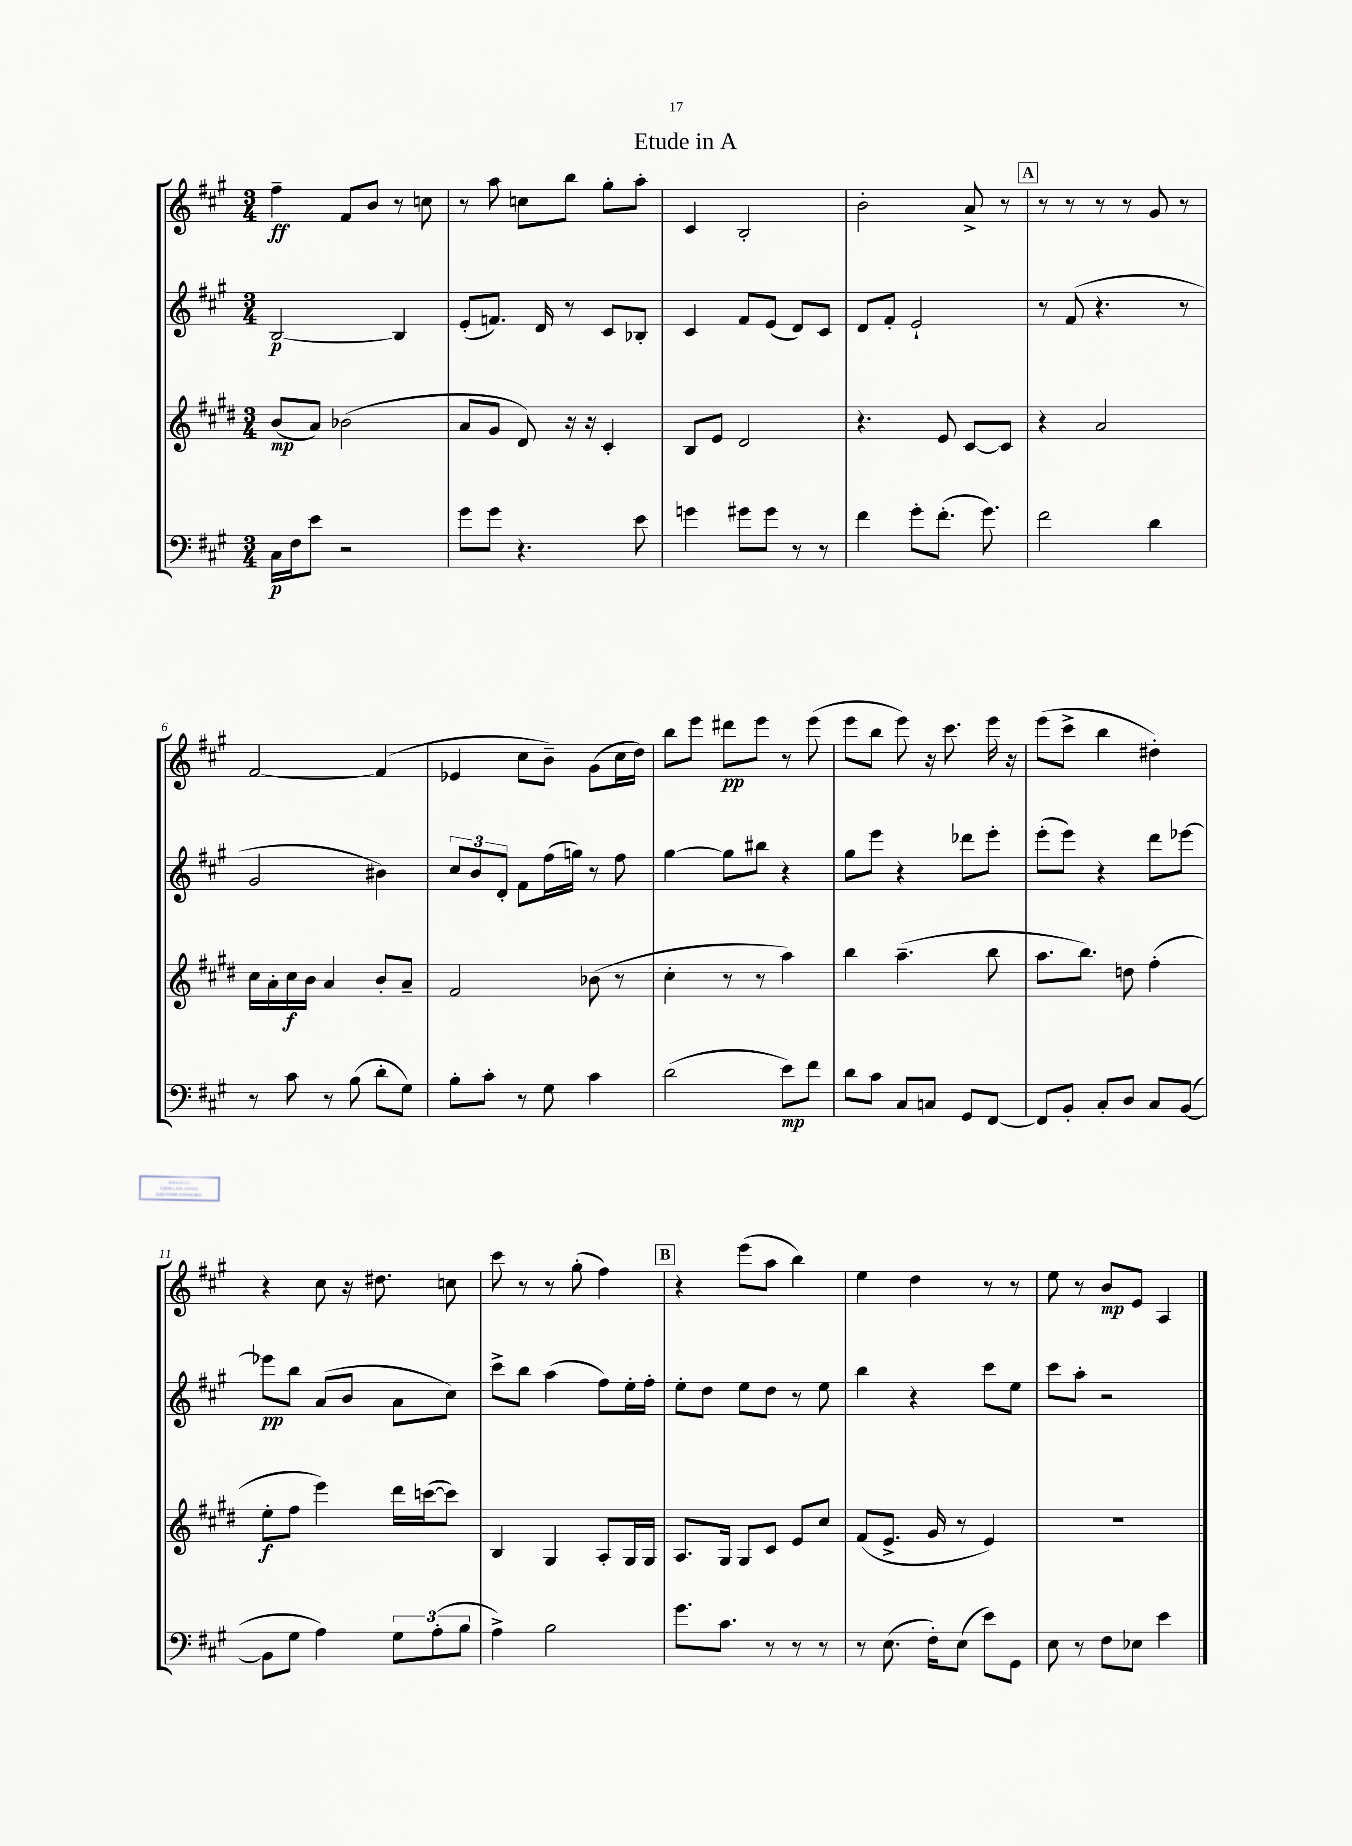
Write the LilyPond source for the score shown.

\header { title = "Etude in A" }
<<
\new StaffGroup <<
\new Staff = "s0" {
    \clef treble \key a \major \numericTimeSignature \time 3/4
    \autoBeamOff fis''4--\ff fis'8[ b'8] r8 c''8 |
    r8 a''8 c''8[ b''8] gis''8[-. a''8]-. |
    cis'4 b2-. |
    b'2-. a'8-> r8 |
    \mark \markup { \box "A" } r8 r8 r8 r8 gis'8 r8 |
    fis'2~ fis'4( |
    ees'4 cis''8[ b'8]--) gis'8[( cis''16 d''16]) |
    b''8[ e'''8] dis'''8[\pp e'''8] r8 e'''8( |
    e'''8[ b''8] e'''8) r16 cis'''8. e'''16 r16 |
    e'''8[( cis'''8]-> b''4 dis''4-.) |
    r4 cis''8 r16 dis''8. c''8 |
    cis'''8 r8 r8 gis''8-.( fis''4) |
    \mark \markup { \box "B" } r4 e'''8[( a''8] b''4) |
    e''4 d''4 r8 r8 |
    e''8 r8 b'8[\mp e'8] a4 \bar "|." |
}
\new Staff = "s1" {
    \clef treble \key a \major \numericTimeSignature \time 3/4
    \autoBeamOff b2~\p b4 |
    e'8[-.( f'8.]) d'16 r8 cis'8[ bes8]-. |
    cis'4 fis'8[ e'8]( d'8[) cis'8] |
    d'8[ fis'8]-. e'2-! |
    \mark \markup { \box "A" } r8 fis'8( r4. r8 |
    gis'2 bis'4) |
    \tuplet 3/2 { cis''8[ b'8 d'8]-. } fis'8[ fis''16( g''16]) r8 fis''8 |
    gis''4~ gis''8[ bis''8] r4 |
    gis''8[ e'''8] r4 des'''8[ e'''8]-. |
    e'''8[-.( e'''8]) r4 d'''8[ ees'''8]~ |
    ees'''8[\pp b''8] a'8[( b'8] a'8[ cis''8]) |
    cis'''8[-> b''8] a''4( fis''8[) e''16-. fis''16]-. |
    \mark \markup { \box "B" } e''8[-. d''8] e''8[ d''8] r8 e''8 |
    b''4 r4 cis'''8[ e''8] |
    cis'''8[ a''8]-. r2 \bar "|." |
}
\new Staff = "s2" {
    \clef treble \key e \major \numericTimeSignature \time 3/4
    \autoBeamOff b'8[\mp( a'8]) bes'2( |
    a'8[ gis'8] dis'8) r16 r16 cis'4-. |
    b8[ e'8] dis'2 |
    r4. e'8 cis'8[~ cis'8] |
    \mark \markup { \box "A" } r4 a'2 |
    cis''16[ a'16-. cis''16\f b'16] a'4 b'8[-. a'8]-- |
    fis'2 bes'8( r8 |
    cis''4-. r8 r8 a''4) |
    b''4 a''4.--( b''8 |
    a''8.[ b''8.]) d''8 fis''4-.( |
    e''8[-.\f fis''8] e'''4) dis'''16[ c'''16~( c'''8]) |
    b4 gis4 a8[-. gis16 gis16] |
    \mark \markup { \box "B" } a8.[ gis16] gis8[ cis'8] e'8[ cis''8] |
    fis'8[( e'8.]-> gis'16 r8 e'4) |
    R2. \bar "|." |
}
\new Staff = "s3" {
    \clef bass \key a \major \numericTimeSignature \time 3/4
    \autoBeamOff cis16[\p fis16 e'8] r2 |
    gis'8[ gis'8] r4. e'8 |
    g'4 gis'8[ gis'8] r8 r8 |
    fis'4 gis'8[-. fis'8.]-.( gis'8.) |
    \mark \markup { \box "A" } fis'2 d'4 |
    r8 cis'8 r8 b8( d'8[-. gis8]) |
    b8[-. cis'8]-. r8 gis8 cis'4 |
    d'2( e'8[\mp) fis'8] |
    d'8[ cis'8] cis8[ c8] gis,8[ fis,8]~ |
    fis,8[ b,8]-. cis8[-. d8] cis8[ b,8]~( |
    b,8[ gis8] a4) \tuplet 3/2 { gis8[ a8-.( b8] } |
    a4->) b2 |
    \mark \markup { \box "B" } gis'8.[ cis'8.] r8 r8 r8 |
    r8 e8.( fis16[-.) e8]( e'8[) gis,8] |
    e8 r8 fis8[ ees8] e'4 \bar "|." |
}
>>
>>
